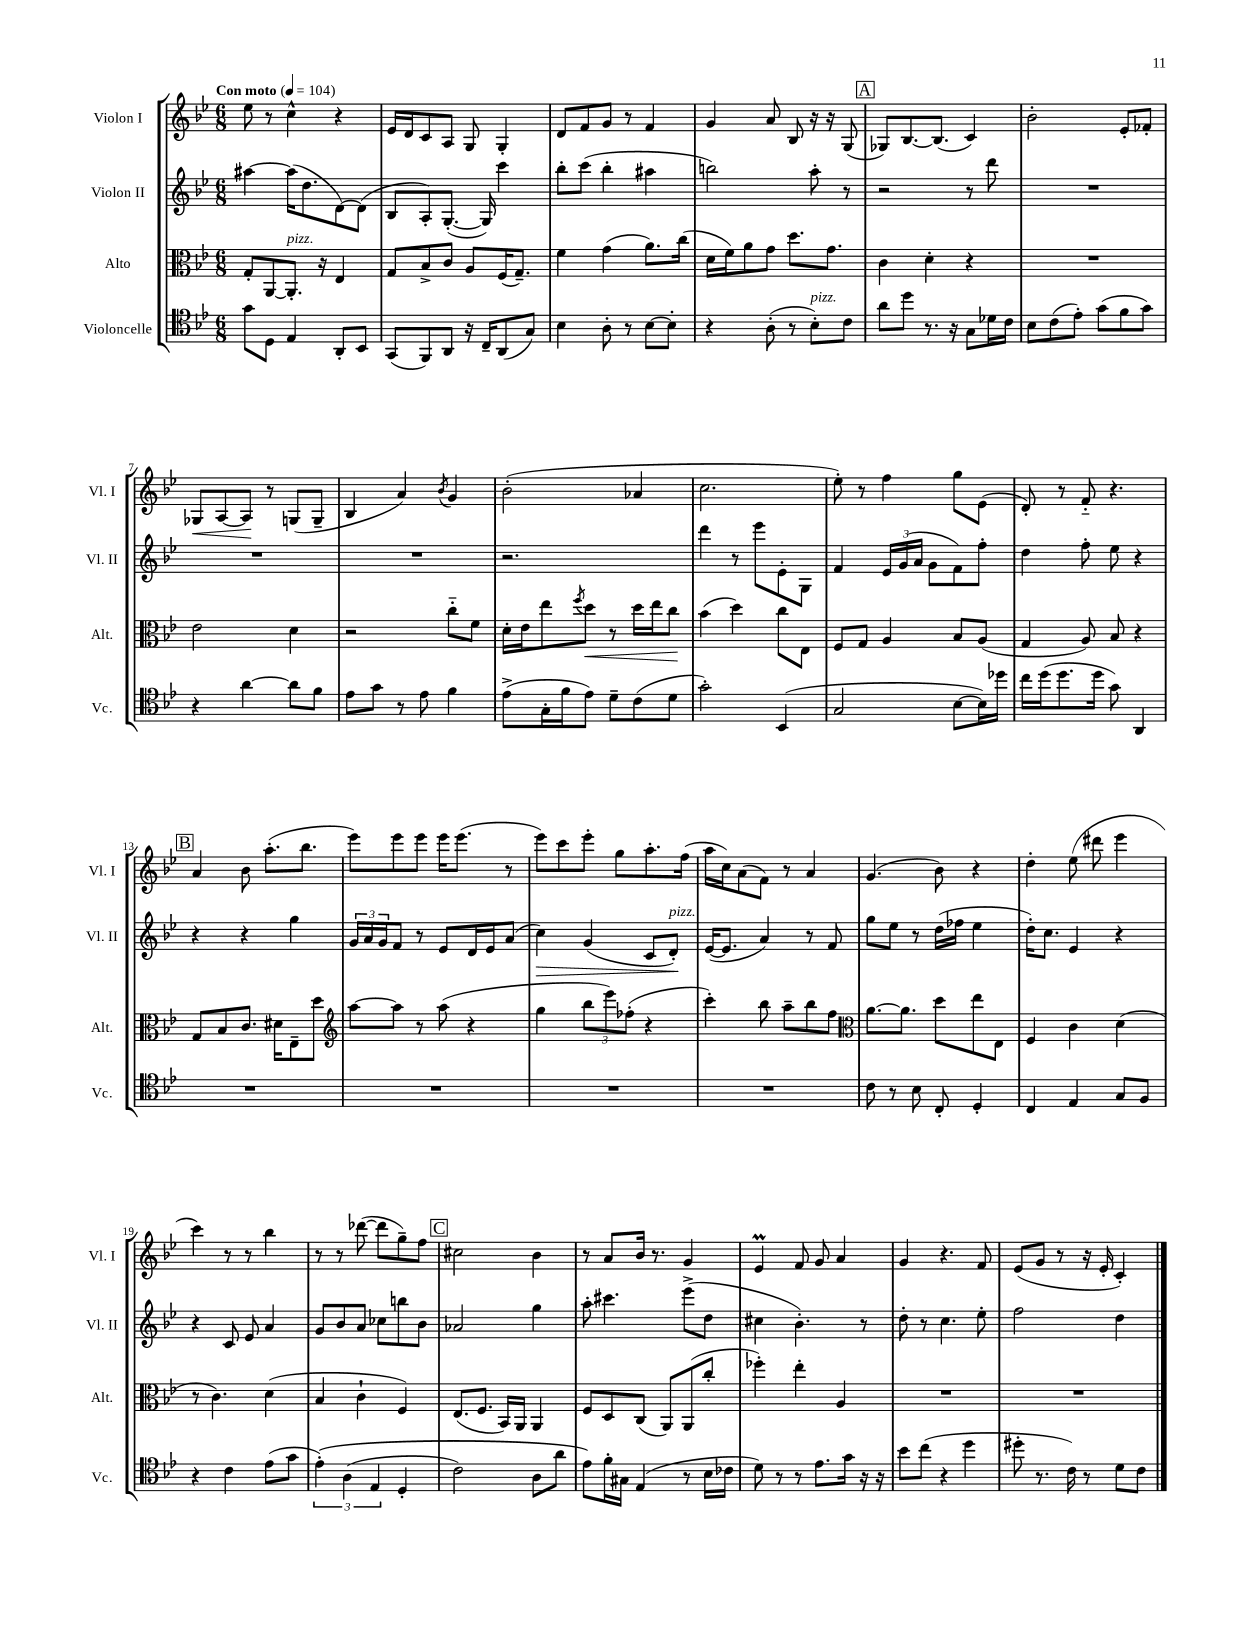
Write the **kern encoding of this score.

**kern	**kern	**kern	**kern
*staff4	*staff3	*staff2	*staff1
*clefC4	*clefC3	*clefG2	*clefG2
*k[b-e-]	*k[b-e-]	*k[b-e-]	*k[b-e-]
*M6/8	*M6/8	*M6/8	*M6/8
*MM104	*MM104	*MM104	*MM104
8g\L	8G'/L	[4aa#\	8ee-\
8D\J	[8AA/	.	8r
4E-/	8.AA'/]J	(16aa#\]LK	4cc^^\
.	.	8.dd\	.
.	16r	.	.
8AA'/L	4E-/	[8d\)	4r
8BB-/J	.	(8d\]J	.
=	=	=	=
(8GG/L	8G/L	8B-/L	16e-/LL
.	.	.	16d/J
8FF/)	8B-^/	8A'/)	8c/
8AA/J	8c/J	([8.G'/J	8A/J
16r	8A/L	.	8G/
16C~/LK	.	16G/])	.
(8AA/	(16F/K	4ccc\	4G'/
.	8.G~/J)	.	.
8G/J)	.	.	.
=	=	=	=
4B-\	4f\	8bb-'\L	8d/L
.	.	(8ccc\J	8f/
8A'\	(4g\	4bb-'\	8g/J
8r	.	.	8r
[8B-\L	8.a\L)	4aa#\	4f/
8B-'\]J	.	.	.
.	(16cc\Jk	.	.
=	=	=	=
4r	16d\LL	2bb\)	4g/
.	16f\J)	.	.
.	8a\	.	.
(8A'\	8g\J	.	8a/
8r	8.dd\L	.	8B-/
8B-'\L)	.	8aa'\	16r
.	8.g\J	.	16r
8c\J	.	8r	(8G/
=	=	=	=
8a\L	4c\	2r	8G-/L)
8dd\J	.	.	[8.B-/
8.r	4d'\	.	.
.	.	.	(8.B-/]J
16r	.	.	.
8G\L	4r	8r	4c/)
16d-\L	.	8ddd\	.
16c\JJ	.	.	.
=	=	=	=
8B-\L	2.r	2.r	2b-'\
(8c\	.	.	.
8e-'\J)	.	.	.
(8g\L	.	.	.
8f\	.	.	8e-'/L
8g\J)	.	.	8f-'/J
=	=	=	=
4r	2e-\	2.r	8G-/L
.	.	.	[8A/
[4a\	.	.	8A/]J
.	.	.	8r
8a\]L	4d\	.	(8G/L
8f\J	.	.	8G~/J
=	=	=	=
8e-\L	2r	2.r	4B-/
8g\J	.	.	.
8r	.	.	4a/)
8e-\	.	.	.
.	.	.	8qb-/
4f\	8cc'~\L	.	4g/
.	8f\J	.	.
=	=	=	=
(8e-^\L	16d'\LL	2.r	(2b-'\
.	16e-\J	.	.
16G'\L	8ee-\	.	.
16f\J	.	.	.
.	8qff/	.	.
8e-\J)	8dd\J	.	.
8d~\L	8r	.	.
(8c\	16dd\LL	.	4a-/
.	16ee-\J	.	.
8d\J	8cc\J	.	.
=	=	=	=
2g'\)	(4b-\	4ddd\	2.cc\
.	4dd\)	8r	.
.	.	8eee-\L	.
(4BB-/	8cc\L	8e-'\	.
.	8E-\J	8G\J	.
=	=	=	=
2G/	8F/L	4f/	8ee-'\)
.	8G/J	.	8r
.	4A/	24e-/LL	4ff\
.	.	(24g/	.
.	.	24a/JJ	.
.	.	8g\L	.
[8B-\L	8B-/L	8f\)	8gg\L
16B-\]L)	(8A/J	8ff'\J	(8e-\J
16dd-\JJ	.	.	.
=	=	=	=
16cc\LL	4G/	4dd\	8d'/)
(16dd\J	.	.	.
8.dd\	.	.	8r
.	8A/)	8ff'\	8f'~/
16dd\Jk	.	.	.
8g\)	8B-/	8ee-\	4.r
4AA/	4r	4r	.
=	=	=	=
2.r	8G/L	4r	4a/
.	8B-/	.	.
.	8.c/J	4r	8b-\
.	.	.	(8.aa'\L
.	16d#\LK	.	.
.	8E-~\	4gg\	.
.	.	.	8.bb-\J
.	8dd\J	.	.
=	=	=	=
*	*clefG2	*	*
2.r	[8aa\L	24g/LL	8eee-\L)
.	.	24a/	.
.	.	24g/J	.
.	8aa\]J	8f/J	8eee-\
.	8r	8r	8eee-\J
.	(8aa\	8e-/L	16eee-\LK
.	.	.	(8.eee-\J
.	4r	16d/L	.
.	.	16e-/J	.
.	.	(8a/J	8r
=	=	=	=
2.r	4gg\	4cc\)	8eee-\L)
.	.	.	8ccc\
.	12bb-\L	(4g/	8eee-'\J
.	12eee-\)	.	.
.	.	.	8gg\L
.	(12ff-'\J	.	.
.	4r	8c/L	8.aa'\
.	.	8d'/J)	.
.	.	.	(16ff\Jk
=	=	=	=
2.r	4ccc'\)	([16e-/LK	16aa\LL
.	.	8.e-/]J	16cc\J)
.	.	.	(8a\
.	8bb-\	4a/)	8f\J)
.	8aa~\L	.	8r
.	8bb-\	8r	4a/
.	8ff\J	8f/	.
=	=	=	=
*	*clefC3	*	*
8c\	[8.a\L	8gg\L	(4.g/
8r	.	8ee-\J	.
.	8.a\]J	.	.
8B-\	.	8r	.
8C'/	8dd\L	(16dd\LL	8b-\)
.	.	16ff-\JJ	.
4D'/	8ee-\	4ee-\	4r
.	8E-\J	.	.
=	=	=	=
4C/	4F/	16dd'\LK)	4dd'\
.	.	8.cc\J	.
4E-/	4c\	4e-/	(8ee-\
.	.	.	8ddd#\
8G/L	(4d\	4r	4eee-\
8F/J	.	.	.
=	=	=	=
4r	8r	4r	4ccc\)
.	4.c\)	.	.
4c\	.	8c/	8r
.	.	8e-/	8r
(8e-\L	(4d\	4a/	4bb-\
8g\J	.	.	.
=	=	=	=
&(6e-'\)	4B-/	8g/L	8r
.	.	8b-/	8r
(6A\	.	.	.
.	4c`\	8a/J	([8ddd-\
6E-/	.	.	.
.	.	8cc-\L	8ddd-\]L
4D'/	4F/)	8bb\	8gg~\)
.	.	8b-\J	8ff\J
=	=	=	=
2c\)	(8.E-/L	2a-/	2cc#\
.	8.F/J	.	.
.	16BB-/LL)	.	.
.	16AA/JJ	.	.
8A\L	4AA/	4gg\	4b-\
8a\J	.	.	.
=	=	=	=
8e-\L&)	8F/L	8aa'\	8r
16f'\L	8D/	4.ccc#\	8a/L
16G#\JJ	.	.	.
(4E-/	(8C/J	.	16b-/Jk
.	.	.	8.r
.	8AA/L)	.	.
8r	(8AA/	(8eee-^\L	4g/
16B-\LL	8cc'/J	8dd\J	.
16c-\JJ	.	.	.
=	=	=	=
8d\)	4ff-'\)	4cc#\	4e-/
8r	.	.	.
8r	4ee-'\	4.b-'\)	8f/
8.e-\L	.	.	8g/
.	4A/	.	4a/
16g\Jk	.	.	.
16r	.	8r	.
16r	.	.	.
=	=	=	=
8b-\L	2.r	8dd'\	4g/
(8cc\J	.	8r	.
4r	.	4.cc\	4.r
4dd\	.	.	.
.	.	8ee-'\	8f/
=	=	=	=
8dd#'\	2.r	2ff\	(8e-/L
8.r	.	.	8g/J
.	.	.	8r
16c\)	.	.	.
8r	.	.	16r
.	.	.	16e-'/
8d\L	.	4dd\	4c'/)
8c\J	.	.	.
==	==	==	==
*-	*-	*-	*-
